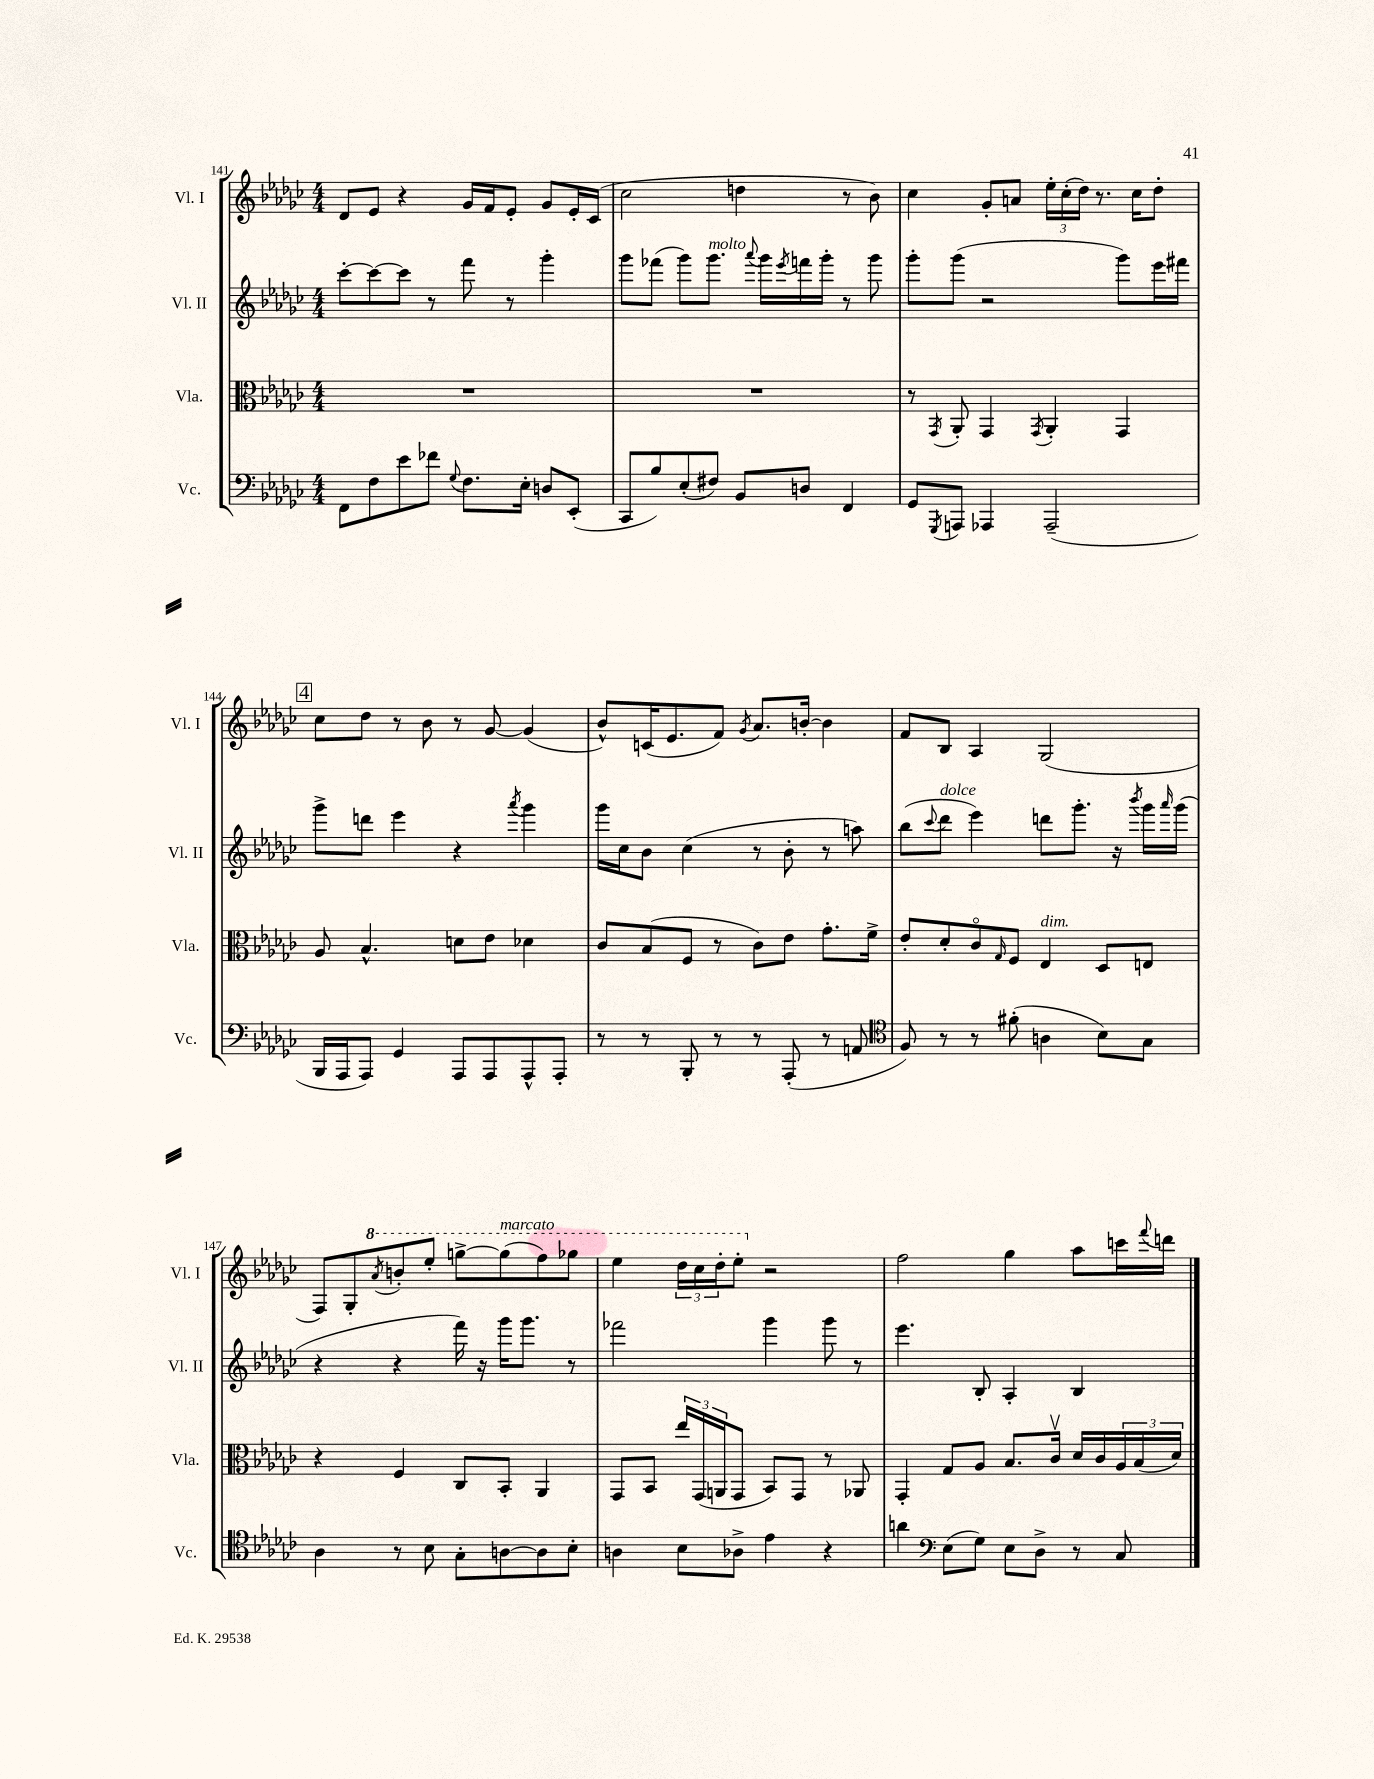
<<
\new StaffGroup <<
\new Staff = "s0" \with { instrumentName = "Vl. I" shortInstrumentName = "Vl. I" } {
    \clef treble \key ges \major \numericTimeSignature \time 4/4
    des'8 ees'8 r4 ges'16 f'16 ees'8-. ges'8 ees'16-. ces'16( |
    ces''2 d''4 r8 bes'8) |
    ces''4 ges'8-. a'8 \tuplet 3/2 { ees''16-. ces''16-.( des''16) } r8. ces''16 des''8-. |
    \mark \markup { \box "4" } ces''8 des''8 r8 bes'8 r8 ges'8~ ges'4( |
    bes'8-^) c'16( ees'8. f'8) \acciaccatura { ges'8 } aes'8. b'16~-. b'4 |
    f'8 bes8 aes4 ges2( |
    f8) ges8-. \ottava #1 \acciaccatura { aes''8 } b''8-. ees'''8-. g'''8~-> g'''8^\markup { \italic "marcato" }( f'''8) ges'''8 |
    ees'''4 \tuplet 3/2 { des'''16 ces'''16 des'''16-. } ees'''8-. \ottava #0 r2 |
    f''2 ges''4 aes''8 c'''16 \appoggiatura { f'''8 } d'''16 \bar "|." |
}
\new Staff = "s1" \with { instrumentName = "Vl. II" shortInstrumentName = "Vl. II" } {
    \clef treble \key ges \major \numericTimeSignature \time 4/4
    ces'''8~-. ces'''8~ ces'''8 r8 f'''8 r8 ges'''4-. |
    ges'''8 fes'''8( ges'''8) ges'''8.^\markup { \italic "molto" } \appoggiatura { aes'''8 } ges'''16 \acciaccatura { ees'''8 } f'''16 ges'''16-. r8 ges'''8 |
    ges'''8-. ges'''8( r2 ges'''8) ees'''16 fis'''16 |
    \mark \markup { \box "4" } ges'''8-> d'''8 ees'''4 r4 \acciaccatura { aes'''8 } ges'''4 |
    ges'''16 ces''16 bes'8 ces''4( r8 bes'8-. r8 a''8) |
    bes''8( \appoggiatura { ces'''8 } des'''8^\markup { \italic "dolce" } ees'''4) d'''8 ges'''8.-. r16 \acciaccatura { bes'''8 } ges'''16 \grace { aes'''16 } ges'''16( |
    r4 r4 f'''16) r16 ges'''16 ges'''8. r8 |
    fes'''2 ges'''4 ges'''8 r8 |
    ees'''4. bes8-. aes4-. bes4 \bar "|." |
}
\new Staff = "s2" \with { instrumentName = "Vla." shortInstrumentName = "Vla." } {
    \clef alto \key ges \major \numericTimeSignature \time 4/4
    R1 |
    R1 |
    r8 \acciaccatura { ges,8 } aes,8-. ges,4 \acciaccatura { ges,8 } aes,4-. ges,4 |
    \mark \markup { \box "4" } aes8 bes4.-^ d'8 ees'8 des'4 |
    ces'8 bes8( f8 r8 ces'8) ees'8 ges'8.-. f'16-> |
    ees'8-. des'8-. ces'8\flageolet \grace { ges16 } f8 ees4^\markup { \italic "dim." } des8 e8 |
    r4 f4 ces8 bes,8-. aes,4 |
    ges,8 bes,8 \tuplet 3/2 { ees''16 ges,16( a,16 } ges,8 bes,8) ges,8 r8 aes,8 |
    ges,4-. ges8 aes8 bes8. ces'16\upbow des'16 ces'16 \tuplet 3/2 { aes16 bes16( des'16) } \bar "|." |
}
\new Staff = "s3" \with { instrumentName = "Vc." shortInstrumentName = "Vc." } {
    \clef bass \key ges \major \numericTimeSignature \time 4/4
    f,8 f8 ees'8 fes'8 \appoggiatura { ges8 } f8. ees16-. d8 ees,8-.( |
    ces,8 bes8) ees8-.( fis8) bes,8 d8 f,4 |
    ges,8 \acciaccatura { ges,,8 } a,,8 aes,,4 aes,,2--( |
    \mark \markup { \box "4" } bes,,16 aes,,16 aes,,8) ges,4 aes,,8 aes,,8 aes,,8-^ aes,,8-. |
    r8 r8 bes,,8-. r8 r8 aes,,8-.( r8 a,8 |
    \clef tenor f8) r8 r8 fis'8-.( a4 bes8) ges8 |
    aes4 r8 bes8 ges8-. a8~ a8 bes8-. |
    a4 bes8 aes8-> ees'4 r4 |
    a'4 \clef bass ees8( ges8) ees8 des8-> r8 ces8 \bar "|." |
}
>>
>>
\layout { \context { \Score currentBarNumber = #141 } }
